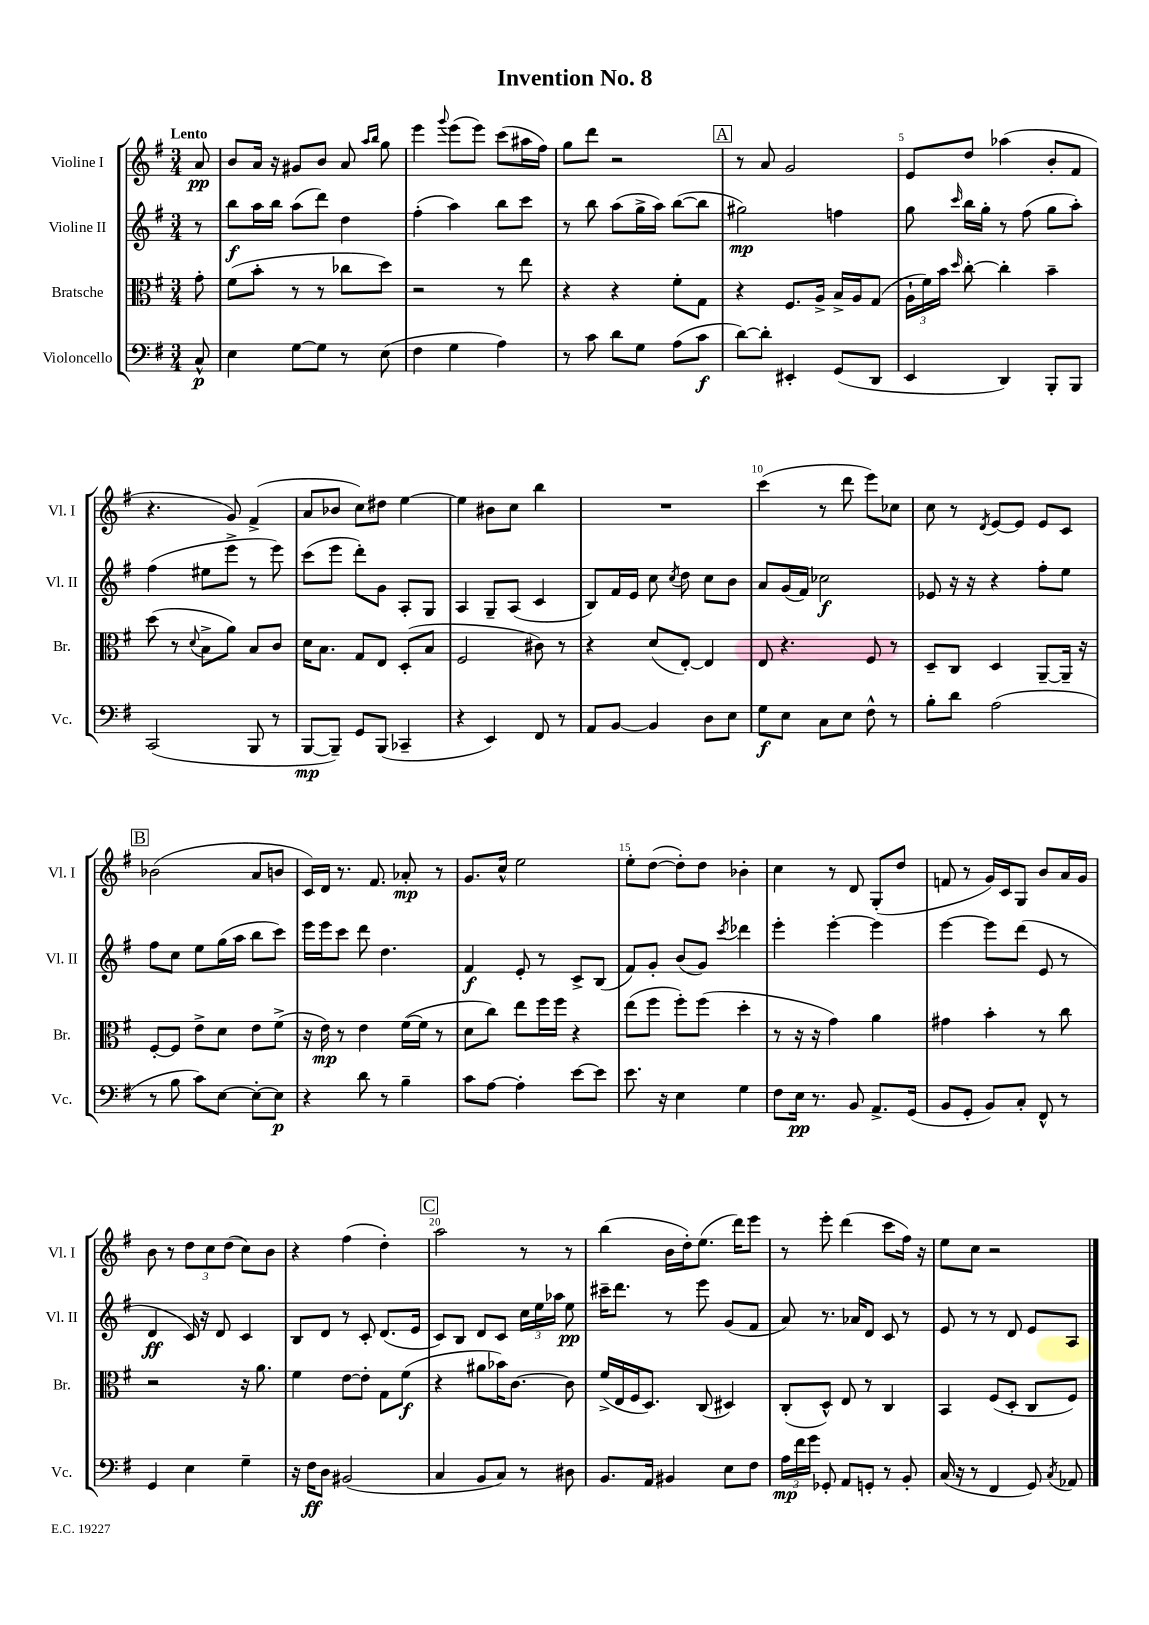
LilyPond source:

\header { title = "Invention No. 8" }
<<
\new StaffGroup <<
\new Staff = "s0" \with { instrumentName = "Violine I" shortInstrumentName = "Vl. I" } {
    \clef treble \key g \major \numericTimeSignature \time 3/4 \partial 8 \tempo "Lento"
    \autoBeamOff a'8\pp |
    b'8[ a'16] r16 gis'8[ b'8] a'8 \grace { a''16[ b''16] } g''8 |
    e'''4 \appoggiatura { g'''8 } e'''8[( e'''8]) c'''8[( ais''16 fis''16]) |
    g''8[ d'''8] r2 |
    \mark \markup { \box "A" } r8 a'8 g'2 |
    e'8[ d''8] aes''4( b'8[-. fis'8] |
    r4. g'8) fis'4->( |
    a'8[ bes'8] c''8[) dis''8] e''4~ |
    e''4 bis'8[ c''8] b''4 |
    R2. |
    c'''4( r8 d'''8 e'''8[) ces''8] |
    c''8 r8 \acciaccatura { d'8 } e'8[~ e'8] e'8[ c'8] |
    \mark \markup { \box "B" } bes'2( a'8[ b'8] |
    c'16[) d'16] r8. fis'8. aes'8-.\mp r8 |
    g'8.[ c''16]-^ e''2 |
    e''8[-. d''8]~( d''8[-.) d''8] bes'4-. |
    c''4 r8 d'8 g8[-.( d''8] |
    f'8 r8 g'16[) c'16 g8] b'8[ a'16 g'16] |
    b'8 r8 \tuplet 3/2 { d''8[ c''8 d''8]( } c''8[) b'8] |
    r4 fis''4( d''4-.) |
    \mark \markup { \box "C" } a''2 r8 r8 |
    b''4( b'16[ d''16-.) e''8.]( d'''16[) e'''8] |
    r8 e'''8-. d'''4( c'''8[ fis''16]) r16 |
    e''8[ c''8] r2 \bar "|." |
}
\new Staff = "s1" \with { instrumentName = "Violine II" shortInstrumentName = "Vl. II" } {
    \clef treble \key g \major \numericTimeSignature \time 3/4 \partial 8
    \autoBeamOff r8 |
    b''8[\f a''16 b''16] a''8[( d'''8]) d''4 |
    fis''4-.( a''4) b''8[ c'''8] |
    r8 b''8 a''8[( g''16-> a''16]) b''8[~( b''8] |
    \mark \markup { \box "A" } gis''2\mp) f''4 |
    g''8 \grace { c'''16 } b''16[ g''16]-. r8 fis''8( g''8[ a''8]-.) |
    fis''4( eis''8[ e'''8]-> r8 e'''8) |
    c'''8[( e'''8] d'''8[-.) g'8] a8[-. g8] |
    a4 g8[-- a8]( c'4 |
    b8[) fis'16 e'16] c''8 \acciaccatura { c''8 } d''8 c''8[ b'8] |
    a'8[ g'16( fis'16]) ces''2\f |
    ees'8 r16 r16 r4 fis''8[-. e''8] |
    \mark \markup { \box "B" } fis''8[ c''8] e''8[ g''16( a''16] b''8[ c'''8]) |
    e'''16[ e'''16 c'''8] d'''8 d''4. |
    fis'4\f e'8-. r8 c'8[-> b8]( |
    fis'8[) g'8]-. b'8[( g'8]) \acciaccatura { c'''8 } des'''4 |
    e'''4-. e'''4~-. e'''4 |
    e'''4~ e'''8[ d'''8]( e'8 r8 |
    d'4\ff c'16) r16 d'8 c'4 |
    b8[ d'8] r8 c'8-. d'8.[( e'16] |
    \mark \markup { \box "C" } c'8[) b8] d'8[ c'8] \tuplet 3/2 { c''16[ e''16 aes''16] } e''8\pp |
    cis'''16[-- d'''8.] r8 e'''8 g'8[( fis'8] |
    a'8) r8. aes'16[ d'8] c'8 r8 |
    e'8 r8 r8 d'8 e'8[ a8] \bar "|." |
}
\new Staff = "s2" \with { instrumentName = "Bratsche" shortInstrumentName = "Br." } {
    \clef alto \key g \major \numericTimeSignature \time 3/4 \partial 8
    \autoBeamOff g'8-. |
    fis'8[( b'8]-. r8 r8 ces''8[ d''8]) |
    r2 r8 e''8 |
    r4 r4 fis'8[-. g8] |
    \mark \markup { \box "A" } r4 fis8.[ a16]-> b16[-> a16 g8]( |
    \tuplet 3/2 { a16[-! fis'16) b'16] } \grace { d''16 } c''8~-. c''4-. b'4-- |
    d''8( r8 \appoggiatura { d'8 } b8[-> a'8]) b8[ c'8] |
    d'16[ b8.] g8[ e8] d8[-.( b8] |
    fis2 cis'8) r8 |
    r4 d'8[( e8]~-.) e4 |
    e8 r4. fis8 r8 |
    d8[-- c8] d4 a,8[~-- a,16]-- r16 |
    \mark \markup { \box "B" } fis8[~-. fis8] e'8[-> d'8] e'8[ fis'8]->( |
    r16 e'16\mp) r8 e'4 fis'16[~( fis'16] r8 |
    d'8[ c''8]) e''8[ fis''16 fis''16] r4 |
    e''8[( fis''8] fis''8[-.) fis''8]( d''4-. |
    r8 r16 r16 g'4) a'4 |
    gis'4 b'4-. r8 c''8 |
    r2 r16 a'8. |
    fis'4 e'8[~ e'8]-. g8[ fis'8]\f( |
    \mark \markup { \box "C" } r4 ais'8[ bes'16) c'8.]~ c'8 |
    fis'16[->( e16 fis16 d8.]) c8( dis4) |
    c8[-.( d8]-^) e8 r8 c4 |
    b,4 fis8[( d8]-. c8[ fis8]) \bar "|." |
}
\new Staff = "s3" \with { instrumentName = "Violoncello" shortInstrumentName = "Vc." } {
    \clef bass \key g \major \numericTimeSignature \time 3/4 \partial 8
    \autoBeamOff c8-^\p |
    e4 g8[~ g8] r8 e8( |
    fis4 g4 a4) |
    r8 c'8 d'8[ g8] a8[( c'8]\f |
    \mark \markup { \box "A" } d'8[~) d'8]-. eis,4-. g,8[( d,8] |
    e,4 d,4) b,,8[-. b,,8] |
    c,2( b,,8 r8 |
    b,,8[~\mp b,,8]--) g,8[ b,,8]( ces,4-- |
    r4 e,4) fis,8 r8 |
    a,8[ b,8]~ b,4 d8[ e8] |
    g8[\f e8] c8[ e8] fis8-^ r8 |
    b8[-. d'8] a2( |
    \mark \markup { \box "B" } r8 b8 c'8[) e8]~ e8[~-. e8]\p |
    r4 d'8 r8 b4-- |
    c'8[ a8]~ a4-. e'8[~ e'8] |
    e'8. r16 e4 g4 |
    fis8[ e16]\pp r8. b,8 a,8.[-> g,16]( |
    b,8[ g,8]-. b,8[) c8]-. fis,8-^ r8 |
    g,4 e4 g4-- |
    r16 fis16[\ff d8] bis,2( |
    \mark \markup { \box "C" } c4 b,8[ c8]) r8 dis8 |
    b,8.[ a,16] bis,4 e8[ fis8] |
    \tuplet 3/2 { a16[\mp fis'16 g'16] } ges,8-. a,8[ g,8]-. r8 b,8-. |
    c16( r16 r8 fis,4 g,8) \acciaccatura { c8 } aes,8 \bar "|." |
}
>>
>>
\layout { \context { \Score \override BarNumber.break-visibility = ##(#f #t #t) barNumberVisibility = #(every-nth-bar-number-visible 5) } }
